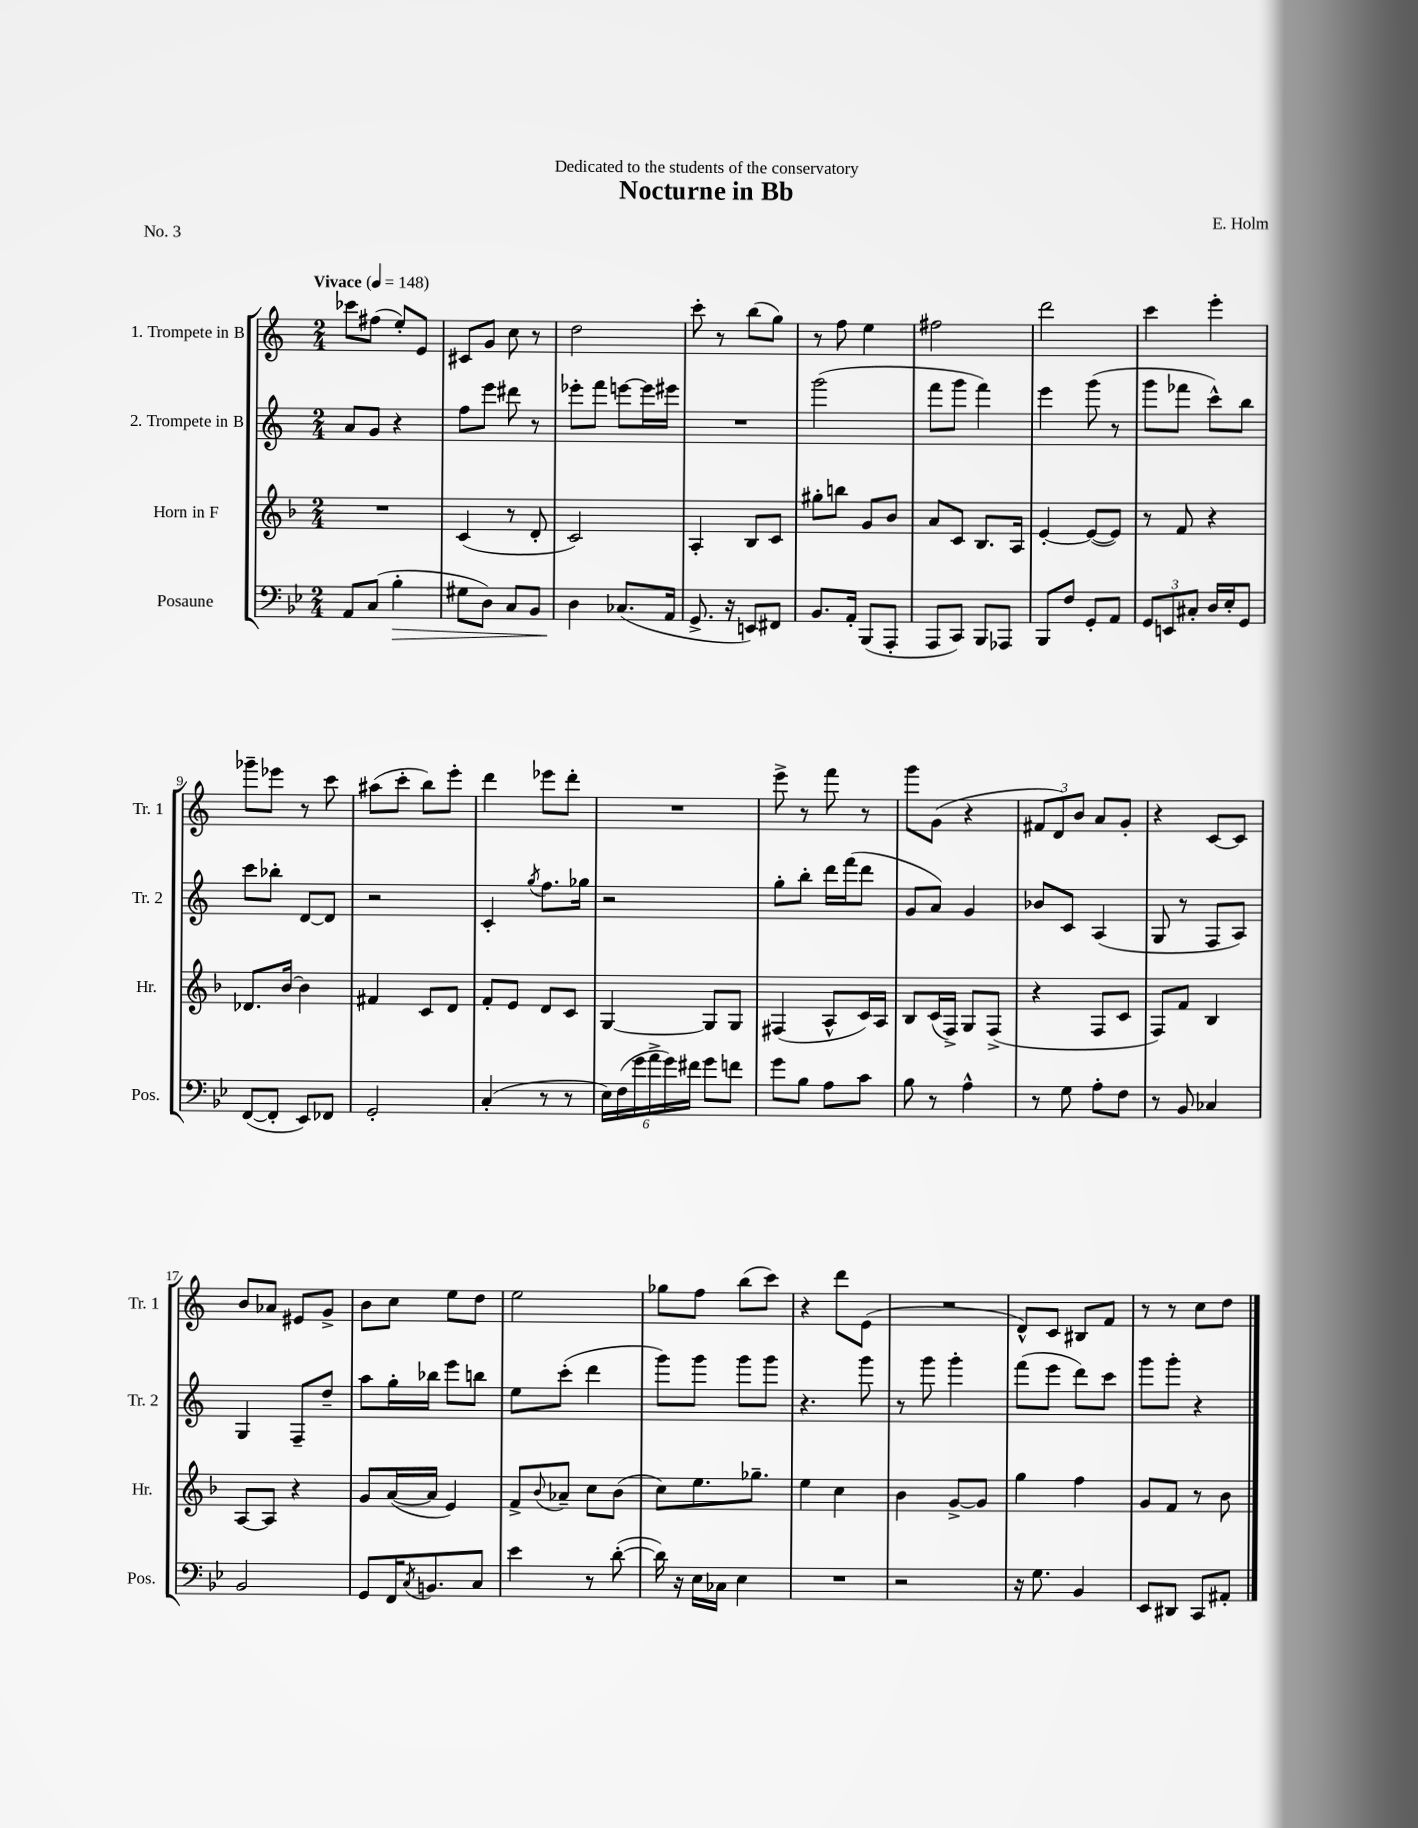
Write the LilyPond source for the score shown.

\header { title = "Nocturne in Bb" composer = "E. Holm" dedication = "Dedicated to the students of the conservatory" piece = "No. 3" }
<<
\new StaffGroup <<
\new Staff = "s0" \with { instrumentName = "1. Trompete in B" shortInstrumentName = "Tr. 1" } {
    \clef treble \key c \major \numericTimeSignature \time 2/4 \tempo "Vivace" 4 = 148
    ces'''8 fis''8( e''8-.) e'8 |
    cis'8 g'8 c''8 r8 |
    d''2 |
    c'''8-. r8 b''8( g''8) |
    r8 f''8 e''4 |
    fis''2 |
    d'''2 |
    c'''4 e'''4-. |
    ges'''8-- ees'''8 r8 c'''8 |
    ais''8( c'''8-. b''8) e'''8-. |
    d'''4 ees'''8 d'''8-. |
    R2 |
    e'''8-> r8 f'''8 r8 |
    g'''8 g'8( r4 |
    \tuplet 3/2 { fis'8 d'8) b'8 } a'8 g'8-. |
    r4 c'8~ c'8 |
    b'8 aes'8 eis'8 g'8-> |
    b'8 c''8 e''8 d''8 |
    e''2 |
    ges''8 f''8 b''8( c'''8) |
    r4 d'''8 e'8( |
    R2 |
    d'8-^) c'8 bis8 f'8 |
    r8 r8 c''8 d''8 \bar "|." |
}
\new Staff = "s1" \with { instrumentName = "2. Trompete in B" shortInstrumentName = "Tr. 2" } {
    \clef treble \key c \major \numericTimeSignature \time 2/4
    a'8 g'8 r4 |
    f''8 e'''8 dis'''8 r8 |
    ees'''8-. f'''8 e'''8~ e'''16 eis'''16 |
    R2 |
    g'''2( |
    f'''8 g'''8 f'''4) |
    e'''4 g'''8( r8 |
    g'''8 fes'''8 c'''8-^) b''8 |
    c'''8 bes''8-. d'8~ d'8 |
    r2 |
    c'4-. \acciaccatura { g''8 } f''8. ges''16 |
    r2 |
    g''8-. b''8-. d'''16 f'''16( d'''8 |
    g'8 a'8) g'4 |
    bes'8 c'8 a4( |
    g8 r8 f8 a8) |
    g4 f8-- d''8-- |
    a''8 g''16-. bes''16 e'''8 b''8 |
    e''8 c'''8-.( d'''4 |
    g'''8) g'''8 g'''8 g'''8 |
    r4. g'''8 |
    r8 g'''8 g'''4-. |
    f'''8( e'''8 d'''8) c'''8 |
    g'''8 g'''8-. r4 \bar "|." |
}
\new Staff = "s2" \with { instrumentName = "Horn in F" shortInstrumentName = "Hr." } {
    \clef treble \key f \major \numericTimeSignature \time 2/4
    R2 |
    c'4( r8 d'8-. |
    c'2) |
    a4-. bes8 c'8 |
    gis''8-. b''8 g'8 bes'8 |
    a'8 c'8 bes8. a16 |
    e'4~-. e'8~( e'8) |
    r8 f'8 r4 |
    des'8. bes'16~ bes'4 |
    fis'4 c'8 d'8 |
    f'8-. e'8 d'8 c'8 |
    g4~ g8 g8 |
    fis4( a8-^ c'16) a16 |
    bes8 c'16( f16->) g8 f8->( |
    r4 f8 c'8 |
    f8) f'8 bes4 |
    a8~ a8 r4 |
    g'8 a'16~( a'16 e'4) |
    f'8-> \appoggiatura { bes'8 } aes'8-- c''8 bes'8( |
    c''8) e''8. ges''8.-- |
    e''4 c''4 |
    bes'4 g'8~-> g'8 |
    g''4 f''4 |
    g'8 f'8 r8 bes'8 \bar "|." |
}
\new Staff = "s3" \with { instrumentName = "Posaune" shortInstrumentName = "Pos." } {
    \clef bass \key bes \major \numericTimeSignature \time 2/4
    a,8 c8( bes4-.\> |
    gis8 d8) c8 bes,8 |
    d4\! ces8.( a,16 |
    g,8.-> r16 e,8) fis,8 |
    bes,8. a,16-. bes,,8( a,,8-. |
    a,,8 c,8) bes,,8 aes,,8 |
    bes,,8 f8 g,8-. a,8 |
    \tuplet 3/2 { g,8 e,8 cis8-. } d16 ees16-. g,8 |
    f,8~( f,8-. ees,8) fes,8 |
    g,2-. |
    c4-.( r8 r8 |
    \tuplet 6/4 { ees16) f16( g'16 a'16-> g'16) fis'16 } g'8 f'8 |
    g'8 bes8 a8 c'8 |
    bes8 r8 a4-^ |
    r8 g8 a8-. f8 |
    r8 bes,8 ces4 |
    bes,2 |
    g,8 f,16 \acciaccatura { c8 } b,8. c8 |
    ees'4 r8 d'8~-.( |
    d'16) r16 ees16 ces16 ees4 |
    R2 |
    r2 |
    r16 g8. bes,4 |
    ees,8 dis,8 c,8 ais,8-. \bar "|." |
}
>>
>>
